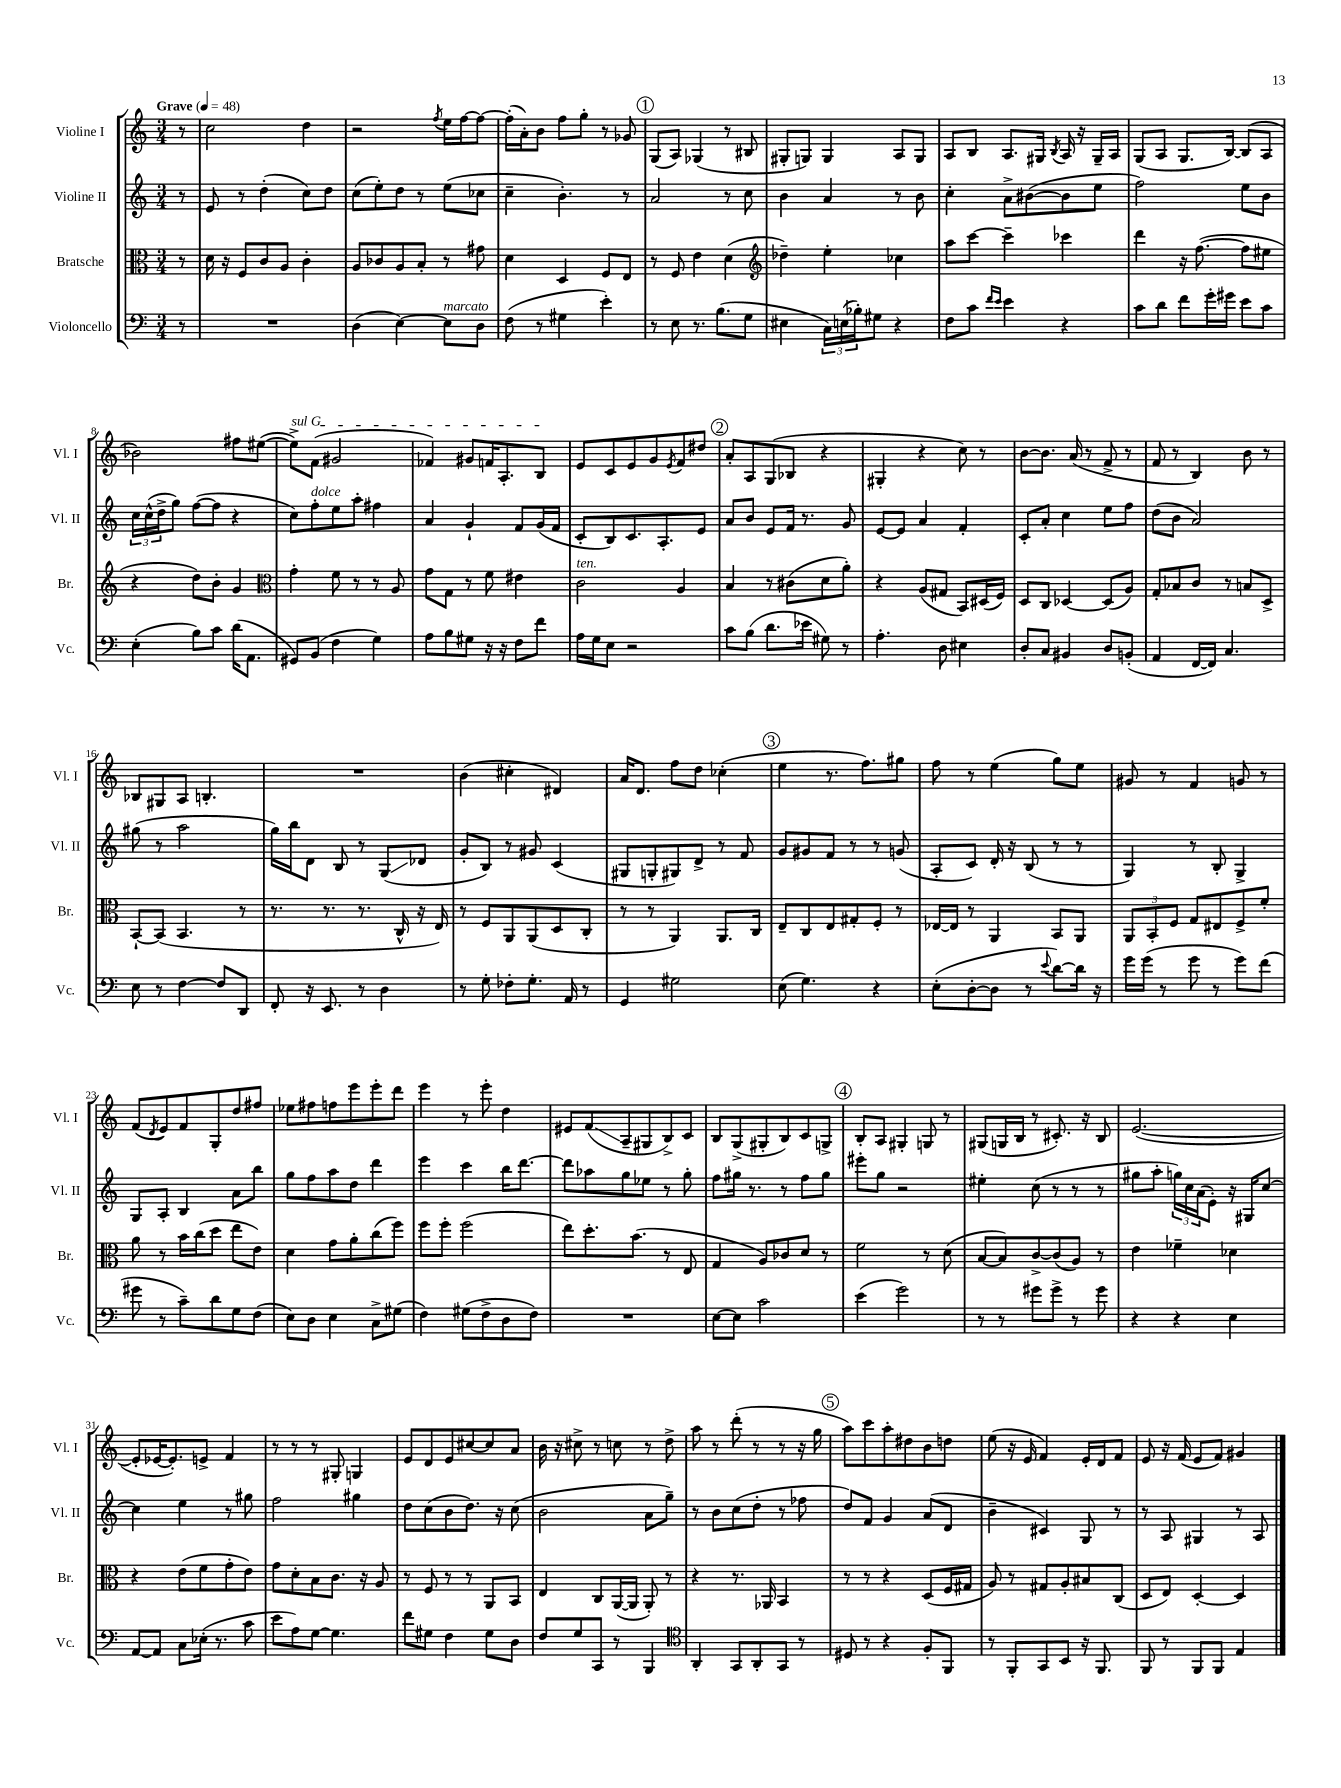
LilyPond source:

<<
\new StaffGroup <<
\new Staff = "s0" \with { instrumentName = "Violine I" shortInstrumentName = "Vl. I" } {
    \clef treble \key c \major \numericTimeSignature \time 3/4 \partial 8 \tempo "Grave" 4 = 48
    r8 |
    c''2 d''4 |
    r2 \acciaccatura { f''8 } e''16 f''16~ f''8~ |
    f''16-.( a'16-.) b'8 f''8 g''8-. r8 ges'8 |
    \mark \markup { \circle "1" } g8( a8) ges4( r8 bis8 |
    gis8-. g8) g4 a8 g8 |
    a8 b8 a8. gis16 \acciaccatura { b8 } a16 r16 gis16-- a16 |
    g8( a8 g8. b16~) b8( a8 |
    bes'2) fis''8 eis''8~( |
    \once \override TextSpanner.bound-details.left.text = \markup { \italic "sul G" } eis''8->\startTextSpan) f'8( gis'2 |
    fes'4) gis'8 f'16 a8.-. b8\stopTextSpan |
    e'8 c'8 e'8 g'8 \acciaccatura { e'8 } f'8 dis''8 |
    \mark \markup { \circle "2" } a'8-. a8 g8( bes8 r4 |
    gis4-. r4 c''8) r8 |
    b'8~ b'8. a'16( r8 f'8-> r8 |
    f'8 r8 b4) b'8 r8 |
    bes8 gis8 a8 b4.-. |
    R2. |
    b'4( cis''4-. dis'4) |
    a'16 d'8. f''8 d''8 ces''4-.( |
    \mark \markup { \circle "3" } e''4 r8. f''8.) gis''8 |
    f''8 r8 e''4( g''8) e''8 |
    gis'8 r8 f'4 g'8 r8 |
    f'8( \acciaccatura { d'8 } e'8) f'8 g8-. d''8 fis''8 |
    ees''8 fis''8 f''8 e'''8 e'''8-. d'''8 |
    e'''4 r8 e'''8-. d''4 |
    eis'8 f'8\glissando( a8-- gis8 b8->) c'8 |
    b8 g8->( gis8-. b8) c'8 g8-> |
    \mark \markup { \circle "4" } b8-. a8 gis4-. g8 r8 |
    gis8( g16 b16 r8 cis'8.-.) r16 b8 |
    e'2.~( |
    e'8-. ees'16~ ees'8.-.) e'8-> f'4 |
    r8 r8 r8 gis8-. g4 |
    e'8 d'8 e'8 cis''8~ cis''8 a'8 |
    b'16 r16 cis''8-> r8 c''8 r8 d''8-> |
    a''8 r8 d'''8-.( r8 r8 r16 g''16 |
    \mark \markup { \circle "5" } a''8) c'''8 a''8-. dis''8 b'8 d''8 |
    e''8( r16 e'16 f'4) e'16-. d'16 f'8 |
    e'8 r16 f'16( e'8 f'8) gis'4 \bar "|." |
}
\new Staff = "s1" \with { instrumentName = "Violine II" shortInstrumentName = "Vl. II" } {
    \clef treble \key c \major \numericTimeSignature \time 3/4 \partial 8
    r8 |
    e'8 r8 d''4-.( c''8) d''8 |
    c''8( e''8-.) d''8 r8 e''8( ces''8 |
    c''4-- b'4.-.) r8 |
    \mark \markup { \circle "1" } a'2 r8 c''8 |
    b'4 a'4 r8 b'8 |
    c''4-. a'8-> bis'8~( bis'8 e''8 |
    f''2) e''8 b'8 |
    \tuplet 3/2 { c''16 c''16-^( d''16-> } g''8) f''8~( f''8 r4 |
    c''8) f''8-.^\markup { \italic "dolce" } e''8 a''8-. fis''4 |
    a'4 g'4-! f'8 g'16( f'16 |
    c'8-. b8) c'8. a8.-. e'8 |
    \mark \markup { \circle "2" } a'8 b'8 e'8 f'16 r8. g'8 |
    e'8~ e'8 a'4 f'4-. |
    c'8-. a'8-. c''4 e''8 f''8 |
    d''8( b'8 a'2) |
    gis''8( r8 a''2 |
    g''16) b''16 d'8 b8 r8 g8\glissando( des'8 |
    g'8-. b8) r8 gis'8 c'4( |
    gis8 g8-. gis8) d'8-> r8 f'8 |
    \mark \markup { \circle "3" } g'8 gis'8 f'8 r8 r8 g'8( |
    a8-. c'8) d'16-. r16 b8( r8 r8 |
    g4) r8 b8-. g4-> |
    g8 a8-. b4 a'8 b''8 |
    g''8 f''8 a''8 d''8 d'''4 |
    e'''4 c'''4 b''16 d'''8.~ |
    d'''8 aes''8 g''8 ees''8 r8 g''8-. |
    f''8 gis''16 r8. r8 f''8 gis''8 |
    \mark \markup { \circle "4" } eis'''8-. g''8 r2 |
    eis''4-. c''8( r8 r8 r8 |
    gis''8 a''8-. \tuplet 3/2 { g''16) c''16 a'16( } e'8-.) r16 gis16 c''8~ |
    c''4 e''4 r8 gis''8 |
    f''2 gis''4 |
    d''8 c''8( b'8 d''8.) r16 c''8( |
    b'2 a'8 g''8--) |
    r8 b'8 c''8( d''8-. r8 fes''8 |
    \mark \markup { \circle "5" } d''8) f'8 g'4 a'8( d'8 |
    b'4-- cis'4) g8 r8 |
    r8 a8 gis4 r8 a8 \bar "|." |
}
\new Staff = "s2" \with { instrumentName = "Bratsche" shortInstrumentName = "Br." } {
    \clef alto \key c \major \numericTimeSignature \time 3/4 \partial 8
    r8 |
    d'16 r16 f8 c'8 a8 c'4-. |
    a8 ces'8 a8 b8-. r8 gis'8 |
    d'4 d4 f8 e8 |
    \mark \markup { \circle "1" } r8 f8 e'4 d'4( |
    \clef treble des''4--) e''4-. ces''4 |
    a''8 c'''8~ c'''4-- ces'''4 |
    d'''4 r16 f''8.~( f''8 eis''8 |
    r4 d''8) b'8-. g'4 |
    \clef alto g'4-. f'8 r8 r8 a8 |
    g'8 g8 r8 f'8 eis'4 |
    c'2^\markup { \italic "ten." } a4 |
    \mark \markup { \circle "2" } b4 r8 cis'8( d'8 a'8-.) |
    r4 a8( gis8 b,8) dis16( f16) |
    d8 c8 des4~ des8( a8) |
    g8-. bes8 c'8 r8 b8 d8-> |
    b,8~-! b,8( b,4. r8 |
    r8. r8. r8. c16-^ r16 e16) |
    r8 f8 a,8 a,8( d8 c8-. |
    r8 r8 a,4) a,8. c16 |
    \mark \markup { \circle "3" } e8-- c8 e8 gis8-. f8-. r8 |
    ees16~ ees16 r8 a,4 b,8 a,8 |
    \tuplet 3/2 { a,8 b,8-. f8 } g8 eis8 f8-> f'8-. |
    a'8 r8 b'16 c''16( d''8 e''8 e'8) |
    d'4 g'8 a'8-. c''8( f''8) |
    f''8 f''8-. f''2( |
    e''8) d''8.-. b'8.( r8 e8 |
    g4 a8) ces'8 d'8 r8 |
    \mark \markup { \circle "4" } f'2 r8 d'8( |
    b8~ b8) c'8~-> c'8( a8) r8 |
    e'4 fes'4-- des'4 |
    r4 e'8( f'8 g'8-. e'8) |
    g'8 d'8-. b8 c'8. r16 a8 |
    r8 f8 r8 r8 a,8 b,8 |
    e4 c8 a,16~( a,16 a,8-.) r8 |
    r4 r8. aes,16 b,4 |
    \mark \markup { \circle "5" } r8 r8 r4 d8( f16 gis16 |
    a8) r8 gis8 a8-. bis8 c8( |
    d8 e8) d4~-. d4 \bar "|." |
}
\new Staff = "s3" \with { instrumentName = "Violoncello" shortInstrumentName = "Vc." } {
    \clef bass \key c \major \numericTimeSignature \time 3/4 \partial 8
    r8 |
    R2. |
    d4( e4~) e8^\markup { \italic "marcato" } d8 |
    f8( r8 gis4 e'4-.) |
    \mark \markup { \circle "1" } r8 e8 r8. b8.( g8 |
    eis4 \tuplet 3/2 { c16) e16( bes16-.) } gis8 r4 |
    f8 c'8 \grace { f'16 e'16 } e'4 r4 |
    c'8 d'8 f'8 g'16-. gis'16 e'8 c'8 |
    e4-.( b8) c'8 d'16( a,8. |
    gis,8) b,8( f4 g4) |
    a8 b8 gis8 r16 r16 f8 f'8 |
    a16 g16 e8 r2 |
    \mark \markup { \circle "2" } c'8 b8( d'8. ees'16 gis8) r8 |
    a4.-. d8 eis4 |
    d8-. c8 bis,4 d8 b,8-.( |
    a,4 f,16~ f,16) c4. |
    e8 r8 f4~ f8 d,8 |
    f,8-. r16 e,8. r8 d4 |
    r8 g8-. fes8-. g8.-. a,16 r8 |
    g,4 gis2 |
    \mark \markup { \circle "3" } e8( g4.) r4 |
    e8-.( d8~-. d8 r8 \appoggiatura { e'8 } d'8~) d'16 r16 |
    g'16 g'16( r8 g'8 r8 g'8) f'8( |
    gis'8 r8 c'8--) d'8 g8 f8( |
    e8) d8 e4 c8-> gis8( |
    f4) gis8( f8-> d8 f8) |
    R2. |
    e8~ e8 c'2 |
    \mark \markup { \circle "4" } e'4( g'2) |
    r8 r8 gis'8 gis'8-> r8 gis'8 |
    r4 r4 e4 |
    a,8~ a,8 c8 ees16-.( r8. c'8 |
    e'8 a8) g8~ g4. |
    f'8 gis8 f4 gis8 d8 |
    f8 g8 c,8 r8 b,,4 |
    \clef tenor a,4-. g,8 a,8-. g,8 r8 |
    \mark \markup { \circle "5" } dis8 r8 r4 f8-. f,8 |
    r8 f,8-. g,8 b,8 r16 f,8. |
    f,8 r8 f,8 f,8 e4 \bar "|." |
}
>>
>>
